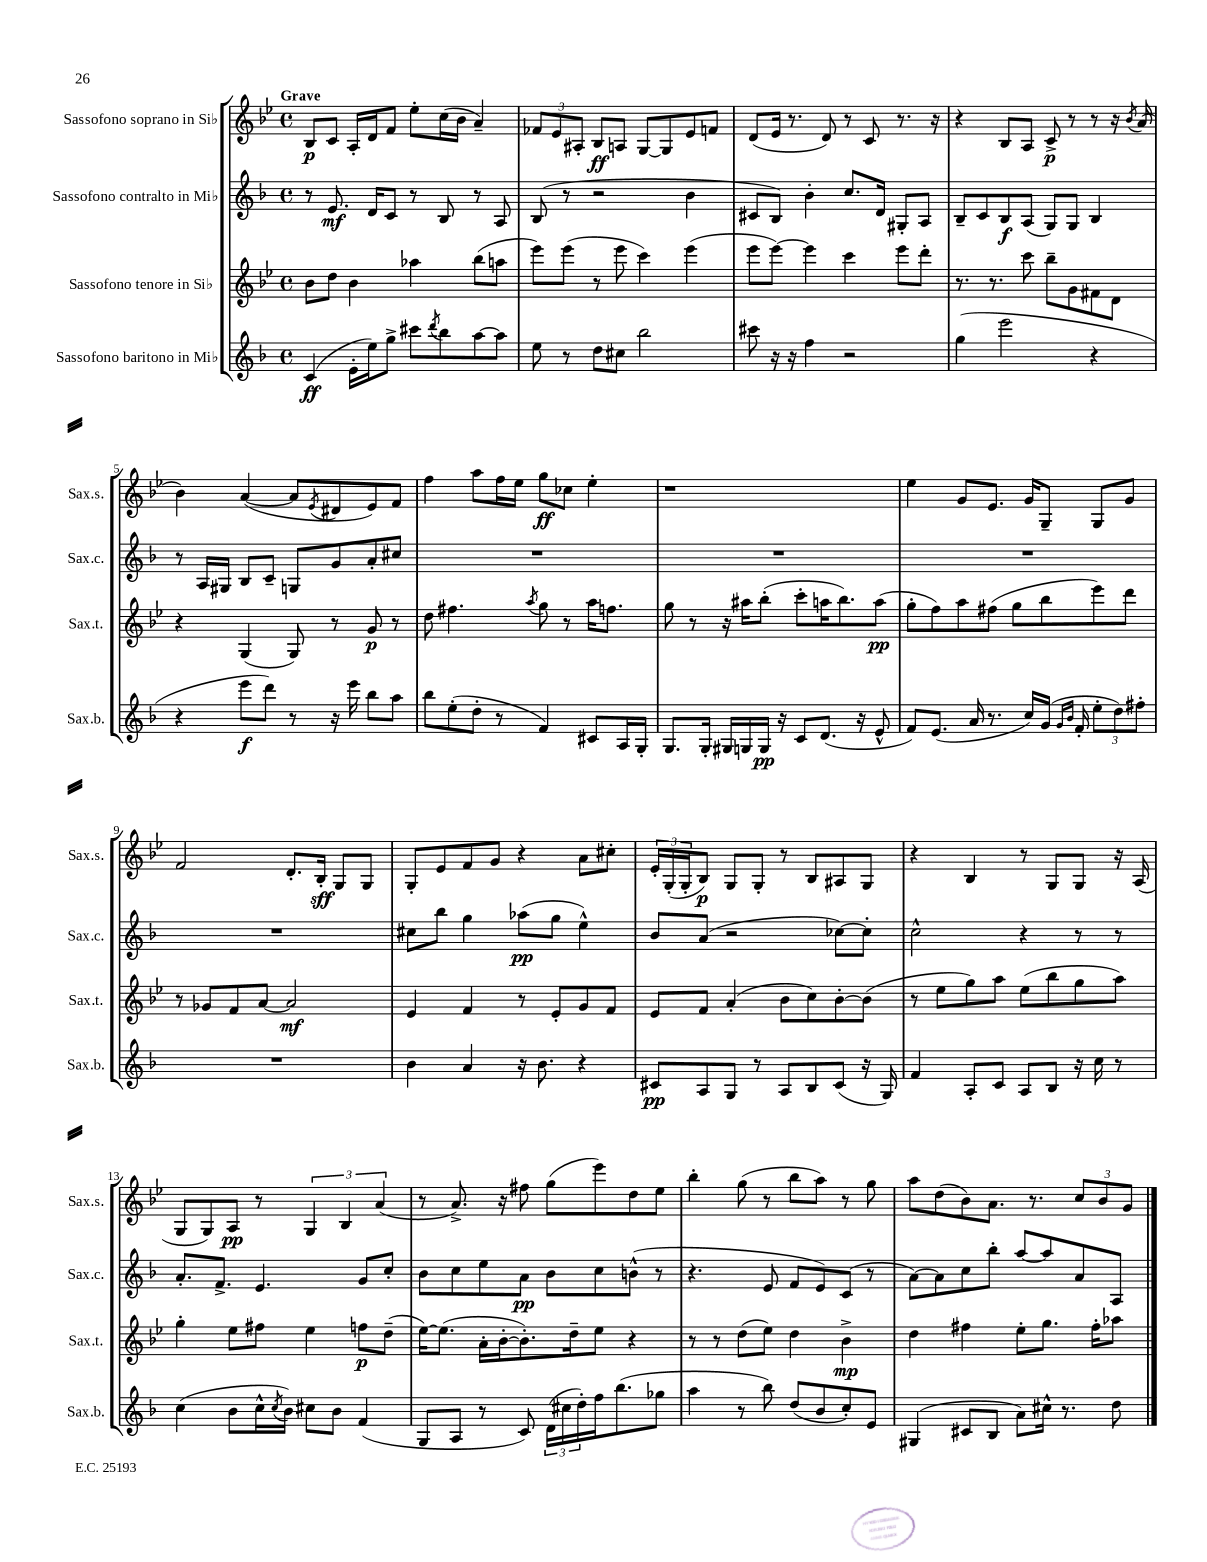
<<
\new StaffGroup <<
\new Staff = "s0" \with { instrumentName = "Sassofono soprano in Sib" shortInstrumentName = "Sax.s." } {
    \clef treble \key bes \major \defaultTimeSignature \time 4/4 \tempo "Grave"
    bes8\p c'8 a16-. d'16 f'8 ees''8-. c''16( bes'16 a'4--) |
    \tuplet 3/2 { fes'8 ees'8 ais8-. } bes8\ff a8 g8~ g8 ees'8 f'8 |
    d'8( ees'16 r8. d'8) r8 c'8 r8. r16 |
    r4 bes8 a8 c'8->\p r8 r8 r16 \acciaccatura { bes'8 } a'16( |
    bes'4) a'4~( a'8 \acciaccatura { ees'8 } dis'8 ees'8) f'8 |
    f''4 a''8 f''16 ees''16 g''8\ff ces''8 ees''4-. |
    r1 |
    ees''4 g'8 ees'8. g'16 g8-- g8 g'8 |
    f'2 d'8.-. bes16-.\sff g8 g8 |
    g8-. ees'8 f'8 g'8 r4 a'8 cis''8-. |
    \tuplet 3/2 { ees'16-. g16-.( g16-. } bes8\p) g8 g8-. r8 bes8 ais8 g8 |
    r4 bes4 r8 g8 g8 r16 a16( |
    g8 g8) a8\pp r8 \tuplet 3/2 { g4 bes4 a'4( } |
    r8 a'8.->) r16 fis''8 g''8( ees'''8) d''8 ees''8 |
    bes''4-. g''8( r8 bes''8 a''8) r8 g''8 |
    a''8 d''8( bes'8) a'8. r8. \tuplet 3/2 { c''8 bes'8 g'8 } \bar "|." |
}
\new Staff = "s1" \with { instrumentName = "Sassofono contralto in Mib" shortInstrumentName = "Sax.c." } {
    \clef treble \key f \major \defaultTimeSignature \time 4/4
    r8 e'8.\mf d'16 c'8 r8 bes8 r8 a8 |
    bes8( r8 r2 bes'4 |
    cis'8 bes8) bes'4-. c''8. d'16 gis8-. a8 |
    bes8-- c'8 bes8\f a8( g8) g8 bes4 |
    r8 a16 gis16 bes8 c'8-- g8 g'8 a'8-. cis''8 |
    R1 |
    R1 |
    R1 |
    R1 |
    cis''8 bes''8 g''4 aes''8\pp( g''8 e''4-^) |
    bes'8 a'8( r2 ces''8~) ces''8-. |
    c''2-^ r4 r8 r8 |
    a'8.-. f'8.-> e'4. g'8 c''8-. |
    bes'8 c''8 e''8 a'8\pp bes'8 c''8 b'8-^( r8 |
    r4. e'8 f'8 e'8) c'8( r8 |
    a'8~) a'8 c''8 bes''8-. a''8~ a''8 a'8 a8 \bar "|." |
}
\new Staff = "s2" \with { instrumentName = "Sassofono tenore in Sib" shortInstrumentName = "Sax.t." } {
    \clef treble \key bes \major \defaultTimeSignature \time 4/4
    bes'8 d''8 bes'4 aes''4 bes''8( a''8 |
    ees'''8) ees'''8( r8 ees'''8 c'''4) ees'''4( |
    ees'''8 ees'''8~) ees'''4 c'''4 ees'''8 d'''8-. |
    r8. r8. c'''8 bes''8-- g'8 fis'8 d'8 |
    r4 g4( g8) r8 g'8\p r8 |
    d''8 fis''4. \acciaccatura { a''8 } g''8 r8 a''16 f''8. |
    g''8 r8 r16 ais''16 bes''8-.( c'''8-. a''16 bes''8.) a''8\pp( |
    g''8-. f''8) a''8 fis''8( g''8 bes''8 ees'''8) d'''8 |
    r8 ges'8 f'8 a'8~ a'2\mf |
    ees'4 f'4 r8 ees'8-. g'8 f'8 |
    ees'8 f'8 a'4-.( bes'8 c''8) bes'8~-. bes'8( |
    r8 ees''8 g''8) a''8 ees''8( bes''8 g''8 a''8) |
    g''4-. ees''8 fis''8 ees''4 f''8\p d''8--( |
    ees''16~) ees''8.( a'16-. bes'16~-. bes'8.-.) d''16-- ees''8 r4 |
    r8 r8 d''8( ees''8) d''4 bes'4->\mp |
    d''4 fis''4 ees''8-. g''8. fis''16-. aes''8 \bar "|." |
}
\new Staff = "s3" \with { instrumentName = "Sassofono baritono in Mib" shortInstrumentName = "Sax.b." } {
    \clef treble \key f \major \defaultTimeSignature \time 4/4
    c'4\ff( e'16-. e''16) g''8-> cis'''8 \acciaccatura { d'''8 } bes''8 a''8~ a''8 |
    e''8 r8 d''8 cis''8 bes''2 |
    cis'''8 r16 r16 f''4 r2 |
    g''4( e'''2 r4 |
    r4 e'''8\f d'''8) r8 r16 e'''16 bes''8 a''8 |
    bes''8 e''8-.( d''8-. r8 f'4) cis'8 a16 g16-. |
    g8. g16-. gis16 g16 g16\pp r16 c'8 d'8.( r16 e'8-^ |
    f'8) e'8.( a'16 r8. c''16) g'16( \grace { g'16 bes'16 } f'16-. \tuplet 3/2 { e''8-. d''8) fis''8-. } |
    R1 |
    bes'4 a'4 r16 bes'8. r4 |
    cis'8\pp a8 g8 r8 a8 bes8 cis'8( r16 g16) |
    f'4 a8-. c'8 a8 bes8 r16 c''16 r8 |
    c''4( bes'8 c''16-^ \acciaccatura { c''8 } bes'16) cis''8 bes'8 f'4( |
    g8 a8 r8 c'8) \tuplet 3/2 { d'16( cis''16 d''16-.) } f''16 bes''8.( ges''8 |
    a''4 r8 bes''8) d''8( bes'8 c''8-.) e'8 |
    gis4( cis'8 bes8 a'8) cis''16-^ r8. d''8 \bar "|." |
}
>>
>>
